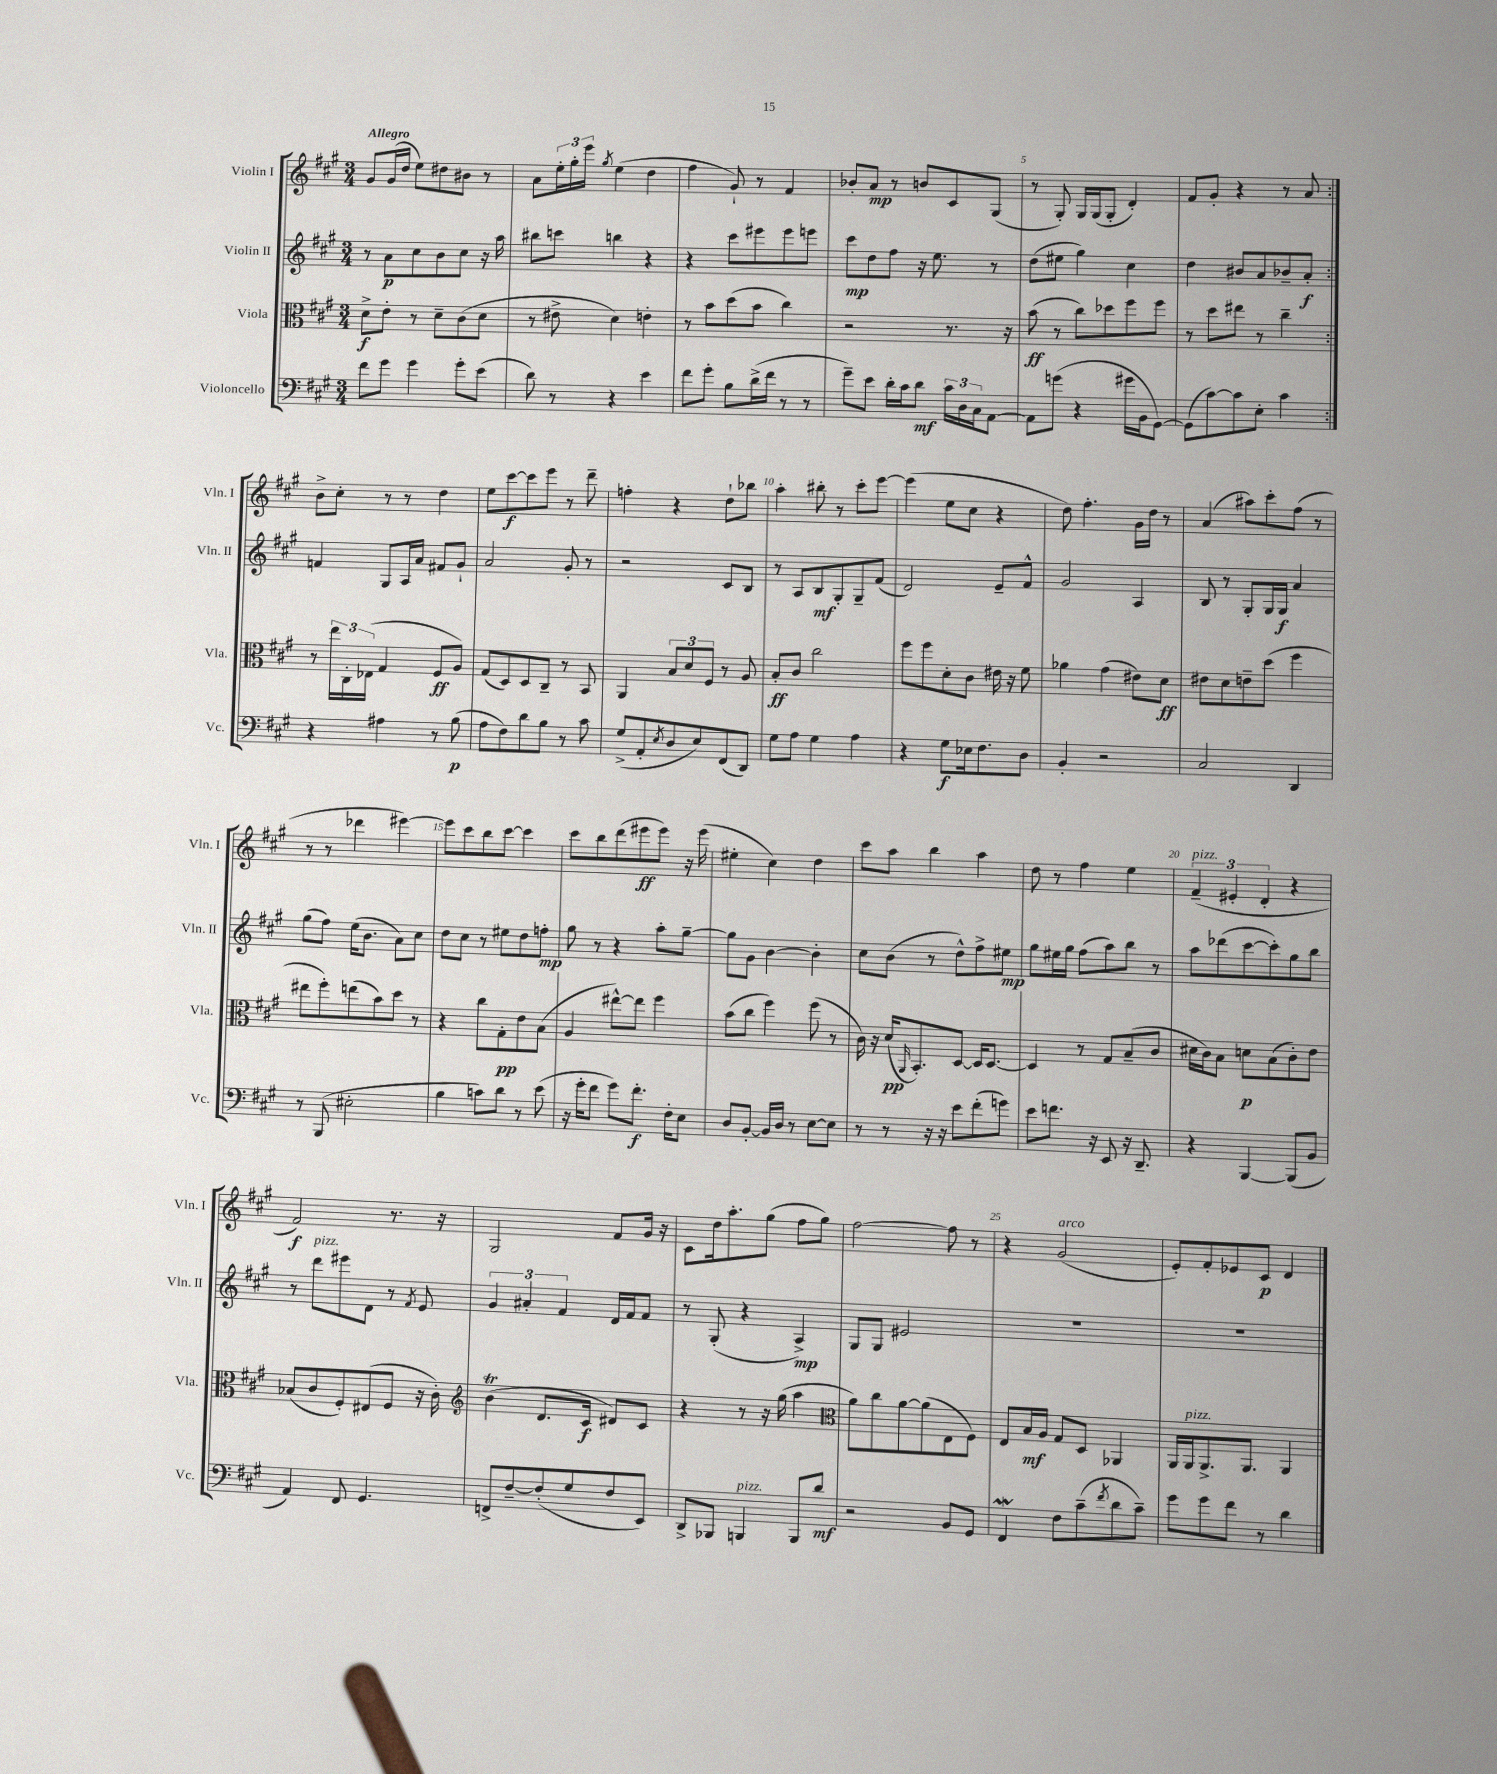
<<
\new StaffGroup <<
\new Staff = "s0" \with { instrumentName = "Violin I" shortInstrumentName = "Vln. I" } {
    \clef treble \key a \major \numericTimeSignature \time 3/4 \tempo "Allegro"
    \repeat volta 2 { gis'8 gis'16( d''16 e''8) dis''8 bis'8 r8 |
    a'8 \tuplet 3/2 { e''16-. gis''16-. e'''16 } \acciaccatura { gis''8 } e''4( d''4 |
    fis''4 gis'8-!) r8 fis'4 |
    bes'8-. a'8\mp r8 b'8 cis'8 gis8( |
    r8 gis8-.) gis16 gis16( gis8-. d'4-.) |
    fis'8 gis'8-. r4 r8 a'8 | }
    b'8-> cis''8-. r8 r8 d''4 |
    e''8 cis'''8~\f cis'''8 e'''8 r8 d'''8-- |
    f''4-. r4 d''8-! bes''8 |
    a''4-. bis''8-. r8 cis'''8-. e'''8~ |
    e'''4( e''8 cis''8 r4 |
    d''8) fis''4.-. gis'16 d''16 r8 |
    a'4( ais''8) cis'''8-. fis''8( r8 |
    r8 r8 des'''4 eis'''4~) |
    eis'''8 cis'''8 b''8 cis'''8~ cis'''4 |
    cis'''8 b''8 d'''8( eis'''8\ff eis'''8) r16 eis'''16( |
    eis''4-. cis''4) d''4 |
    cis'''8 a''8 b''4 a''4 |
    d''8 r8 fis''4 e''4 |
    \tuplet 3/2 { fis'4--^\markup { \italic "pizz." }( eis'4-. d'4-. } r4 |
    fis'2\f) r8. r16 |
    gis2 fis'8 gis'16 r16 |
    cis'8 d''16 a''8.-. gis''8( fis''8 gis''8) |
    fis''2~ fis''8 r8 |
    r4 gis'2^\markup { \italic "arco" }( |
    e'8-.) fis'8-. ees'8 cis'8\p d'4 \bar "|." |
}
\new Staff = "s1" \with { instrumentName = "Violin II" shortInstrumentName = "Vln. II" } {
    \clef treble \key a \major \numericTimeSignature \time 3/4
    \repeat volta 2 { r8 a'8\p cis''8 b'8 cis''8 r16 a''16 |
    bis''8 c'''8 b''4 r4 |
    r4 cis'''8 eis'''8 eis'''8 e'''8 |
    cis'''8\mp d''8 fis''8 r16 e''8. r8 |
    d''8( eis''8 gis''4) cis''4 |
    d''4 bis'8 a'8 bes'8-- a'8-.\f | }
    f'4 gis8 a16 a'16 fis'8 gis'8-! |
    a'2 gis'8-. r8 |
    r2 cis'8 b8 |
    r8 a8 b8\mf gis8-. gis8-- fis'8( |
    d'2) e'8-- fis'8-^ |
    gis'2 a4 |
    b8 r8 gis8-. gis16 gis16\f a'4 |
    gis''8( fis''8) e''16( b'8. a'8) cis''8 |
    d''8 cis''8 r8 eis''8 d''8 f''8-.\mp |
    gis''8 r8 r4 a''8-. gis''8~-- |
    gis''8 gis'8 b'4~ b'4-. |
    cis''8 b'8( r8 d''8-^) fis''8-> eis''8\mp |
    gis''8 eis''16 gis''16 fis''8( a''8) b''8 r8 |
    a''8 des'''8( cis'''8~ cis'''8-.) gis''8 b''8 |
    r8 d'''8^\markup { \italic "pizz." } eis'''8 d'8 r8 \acciaccatura { fis'8 } e'8 |
    \tuplet 3/2 { gis'4 ais'4-. fis'4 } d'16 fis'16 fis'8 |
    r8 gis8-.( r4 a4->\mp) |
    gis8 gis8 eis'2 |
    R2. |
    R2. \bar "|." |
}
\new Staff = "s2" \with { instrumentName = "Viola" shortInstrumentName = "Vla." } {
    \clef alto \key a \major \numericTimeSignature \time 3/4
    \repeat volta 2 { d'8->\f e'8-. r8 d'8-- cis'8( d'8 |
    r8 eis'8-> d'4) e'4-. |
    r8 b'8 d''8( b'8 cis''4) |
    r2 r8. r16 |
    b'8\ff( r8 cis''8) des''8 fis''8 fis''8 |
    r8 d''8 eis''8 r8 cis''4-- | }
    r8 \tuplet 3/2 { e''16 cis16-. ees16( } gis4 fis8\ff a8) |
    gis8( d8) d8 cis8-- r8 b,8 |
    a,4 \tuplet 3/2 { b8 d'8 fis8 } r8 a8 |
    b8-.\ff cis'8 cis''2 |
    fis''8 fis''8 d'8-. cis'8 eis'16 r16 fis'8 |
    aes'4 gis'4( eis'8) d'8\ff |
    eis'8 d'8 e'8-- d''8( fis''4 |
    eis''8 fis''8-.) e''8( b'8) d''8 r8 |
    r4 cis''8 gis8-.\pp e'8 b8( |
    a4 eis''8~-^) eis''8 fis''4 |
    b'8( cis''8 fis''4) fis''8( r8 |
    cis'16) r16 d'16\pp( \grace { a,16 } b,8.-.) d8~ d16 d8.~ |
    d4 r8 gis8 b8--( cis'8 |
    dis'16 cis'16) b8 d'8\p b8( cis'8-.) e'8 |
    bes8( cis'8 fis8-.) eis8( fis8 r16 cis'16-.) |
    \clef treble b'4\trill( d'8. cis'16\f dis'8) cis'8 |
    r4 r8 r16 gis''16( a''4 |
    \clef alto a'8) cis''8 a'8~ a'8( e8 fis8) |
    e8 b16\mf a16 gis8 d8 aes,4 |
    a,16 a,16^\markup { \italic "pizz." } a,8.-> a,8. a,4 \bar "|." |
}
\new Staff = "s3" \with { instrumentName = "Violoncello" shortInstrumentName = "Vc." } {
    \clef bass \key a \major \numericTimeSignature \time 3/4
    \repeat volta 2 { fis'8 gis'8 gis'4 gis'8-. e'8( |
    d'8) r8 r4 e'4 |
    fis'8 gis'8-. b8 d'16->( fis'16 r8 r8 |
    gis'8--) e'8 d'16-. cis'16 d'8\mf \tuplet 3/2 { cis'16 d16 cis16 } a,8~ |
    a,8 g'8( r4 gis'16 b,16 gis,8~) |
    gis,8( cis'8~) cis'8 e8-. cis'4 | }
    r4 ais4 r8 b8\p( |
    a8 fis8) d'8 b8 r8 cis'8 |
    gis8->( a,8-. \acciaccatura { e8 } d8 e8) fis,8( d,8) |
    gis8 a8 gis4 a4 |
    r4 gis8\f ees16 fis8. d8 |
    b,4-. r2 |
    cis2 d,4 |
    r8 b,,8( eis2-. |
    b4 c'8) d'8 r8 e'8( |
    r16 gis'16-. fis'8 gis'8) fis'8.-.\f fis16-. e8 |
    d8 b,8~-. b,16 d16 r8 e8~ e8 |
    r8 r8 r16 r16 e'8 fis'8-.( g'8) |
    e'8 f'8. r16 e,8 r16 d,8.-- |
    r4 b,,4~ b,,8( b,8 |
    a,4) fis,8 gis,4. |
    f,8-> fis8~-- fis8-.( gis8 fis8 e,8) |
    d,8-> bes,,8 b,,4^\markup { \italic "pizz." } b,,8 d'8\mf |
    r2 b,8 gis,8 |
    fis,4\mordent fis8 cis'8--( \acciaccatura { fis'8 } d'8 cis'8--) |
    gis'8 gis'8 fis'8 r8 d'4 \bar "|." |
}
>>
>>
\layout { \context { \Score \override BarNumber.break-visibility = ##(#f #t #t) barNumberVisibility = #(every-nth-bar-number-visible 5) } }
